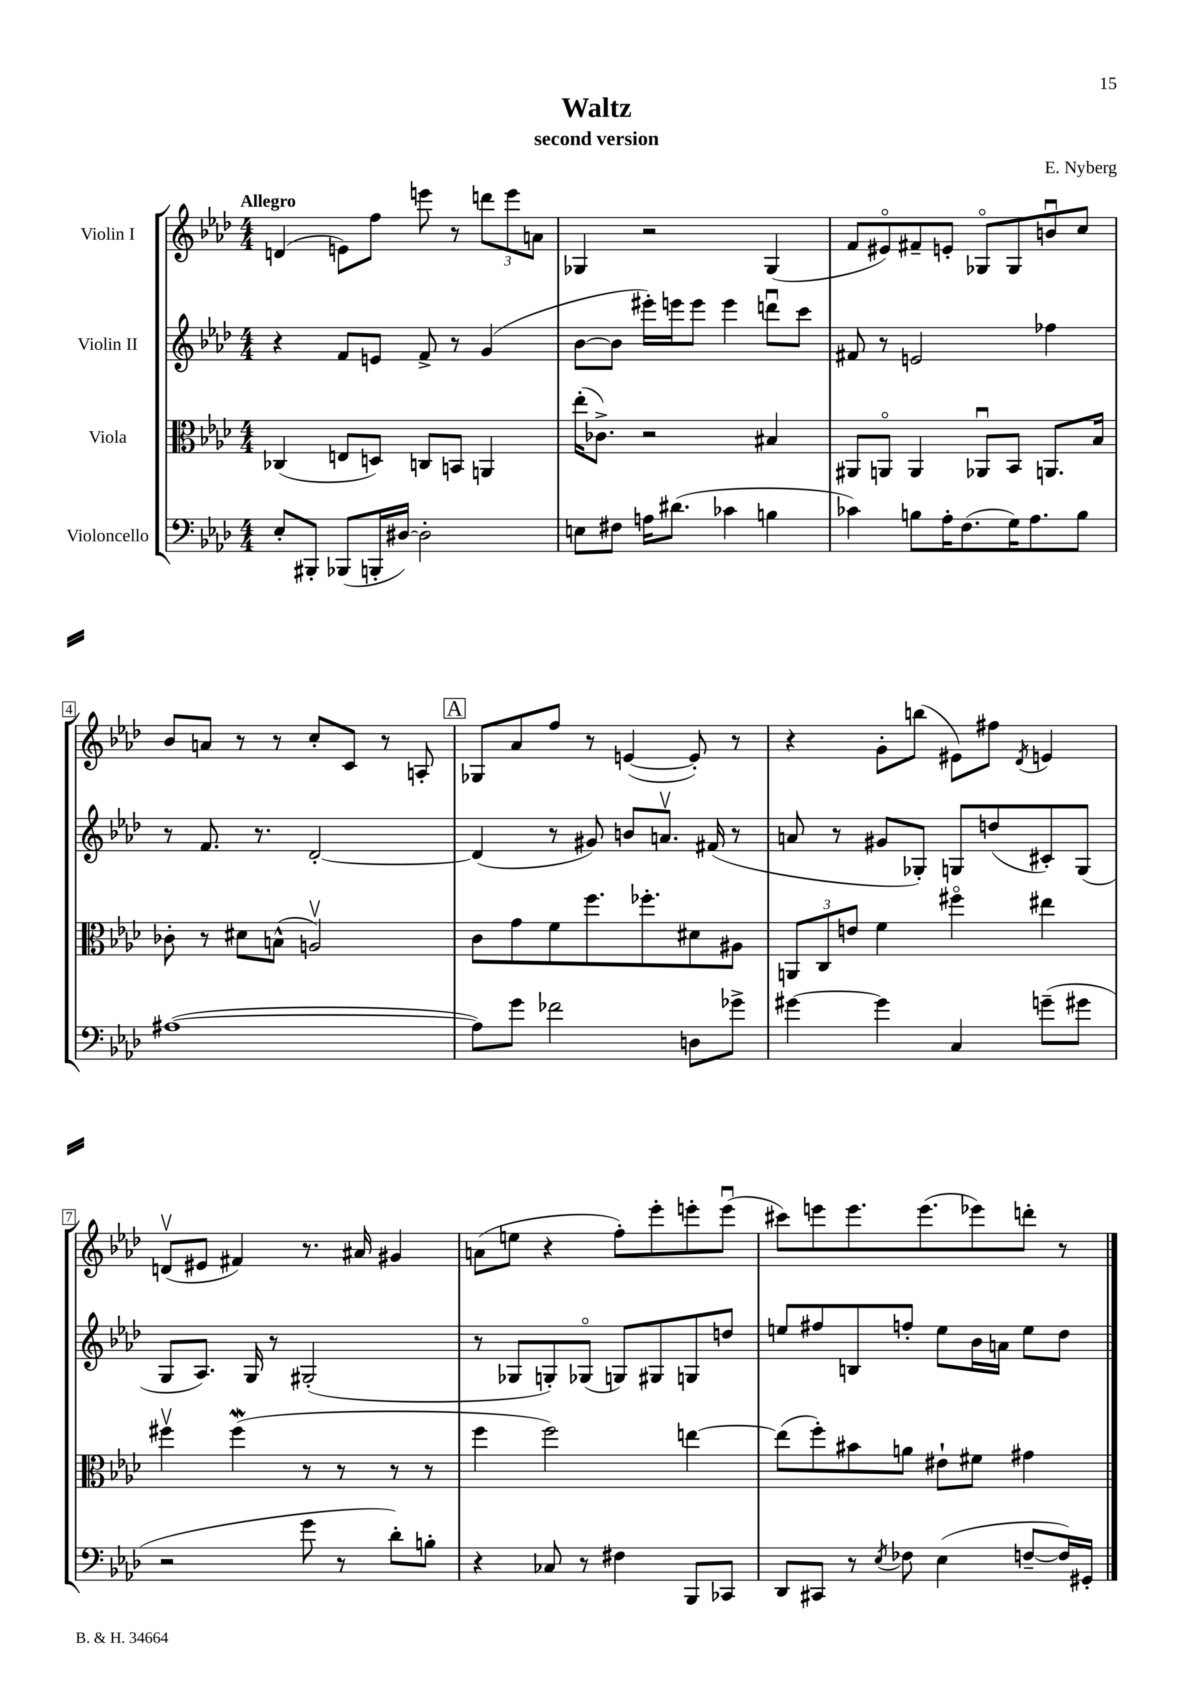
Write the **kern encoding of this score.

**kern	**kern	**kern	**kern
*part4	*part3	*part2	*part1
*staff4	*staff3	*staff2	*staff1
*I"Violoncello	*I"Viola	*I"Violin II	*I"Violin I
*clefF4	*clefC3	*clefG2	*clefG2
*k[b-e-a-d-]	*k[b-e-a-d-]	*k[b-e-a-d-]	*k[b-e-a-d-]
*M4/4	*M4/4	*M4/4	*M4/4
=1	=1	=1	=1
!	!	!	!LO:TX:a:B:t=Allegro
8E-'/L	(4C-X/	4r	(4dn/
8BBB#X'/J	.	.	.
(8BBB-X/L	8En/L	8f/L	8en\L)
16BBBn'/L	8Dn/J)	8en/J	8ff\J
[16D#X/JJ)	.	.	.
2D#'\]	8Cn/L	8f^/	8eeen\
.	8BBn/J	8r	8r
.	4AAn/	(4g/	12dddn\L
.	.	.	12eee\
.	.	.	12an\J
=2	=2	=2	=2
8En\L	(16ee-'\KL	[8b-\L	4G-X/
.	8.c-X^\J)	.	.
8F#X\J	.	8b-\J]	.
16An\KL	2r	16eee#X'\LL)	2r
(8.d#X\J	.	16eeen\J	.
.	.	8eee\J	.
4c-X\	.	4eee\	.
4Bn\	4B#X/	8dddnu\L	(4G-/
.	.	8ccc\J	.
=3	=3	=3	=3
4c-X\)	8AA#X/L	8f#X/	8f/L
.	8AAn/J	8r	8e#X/)
8Bn\L	4AA/	2en/	8f#X~/
16A-'\K	.	.	8en'/J
(8.F\	.	.	.
.	8AA-Xu/L	.	8G-X/L
16G\K)	8BB-/J	.	8G-/
8.A-\	.	.	.
.	8.AAn/L	4ff-X\	8bnu/
8B\J	.	.	8cc/J
.	16B-/Jk	.	.
!!LO:LB:g=z
=4	=4	=4	=4
([1A#X	8c-X'\	8r	8b-/L
.	8r	8.f/	8an/J
.	8d#X\L	.	8r
.	.	8.r	.
.	(8Bn^^\J	.	8r
.	2Anv/)	[2d-'/	8cc'/L
.	.	.	8c/J
.	.	.	8r
.	.	.	8An'/
!!LO:REH:place=s1:t=A
=5	=5	=5	=5
8A#\L])	8c\L	(4d-/]	8G-X/L
8g\J	8g\	.	8a-/
2f-X\	8f\	8r	8ff/J
.	8.ff\	8g#X/)	8r
.	.	8bn/L	([4en/
.	8.ff-X'\	.	.
.	.	8.anv/J	.
8Dn\L	8d#X\	.	8e'/])
.	.	(16f#X/	.
8g-X^\J	8A#X\J	8r	8r
=6	=6	=6	=6
[4g#X\	12AAn/L	8an/	4r
.	12C/	.	.
.	.	8r	.
.	12en/J	.	.
4g#\]	4f\	8g#X/L	8g'\L
.	.	8G-X'/J)	(8bbn\J
4C/	4ff#X\	8Gn/L	8e#X\L)
.	.	(8ddn/	8ff#X\J
.	.	.	8qd-/
(8gn~\L	4ee#X\	8c#X'/)	4en/
8g#X\J	.	(8G/J	.
!!LO:LB:g=z
=7	=7	=7	=7
2r	4ff#Xv\	8G/L	(8dnv/L
.	.	8.A-/J)	8e#X/J
.	(4ff#W\	.	4f#X/)
.	.	16G/	.
.	.	8r	.
8g\	8r	(2G#X'/	8.r
8r	8r	.	.
.	.	.	16a#X/
8d-'\L)	8r	.	4g#X/
8Bn'\J	8r	.	.
=8	=8	=8	=8
4r	4ff\	8r	(8an\L
.	.	8G-X/L	8een\J
8C-X/	2ff\)	8Gn'/)	4r
8r	.	(8G-X/J	.
4F#X\	.	8Gn/L)	8ff'\L)
.	.	8G#X/	8eee-'\
8BBB-/L	[4een\	8Gn/	8eeen'\
8CC-X/J	.	8ddn/J	(8eeeu\J
=9	=9	=9	=9
8DD-/L	(8ee\L]	8een/L	8ccc#X\L)
8CC#X/J	8ff'\)	8ff#X/	8eeen\
8r	8b#X\	8Bn/	8.eee\
8qE-/	.	.	.
8F-X\	8an\J	8ffn'/J	.
.	.	.	(8.eee\
(4E-\	8e#X`\L	8ee\L	.
.	8f#X\J	16b-\L	8eee-X\)
.	.	16an\JJ	.
[8Fn~/L	4g#X\	8ee\L	8dddn'\J
16F/L])	.	8dd-\J	8r
16GG#X'/JJ	.	.	.
==	==	==	==
*-	*-	*-	*-
